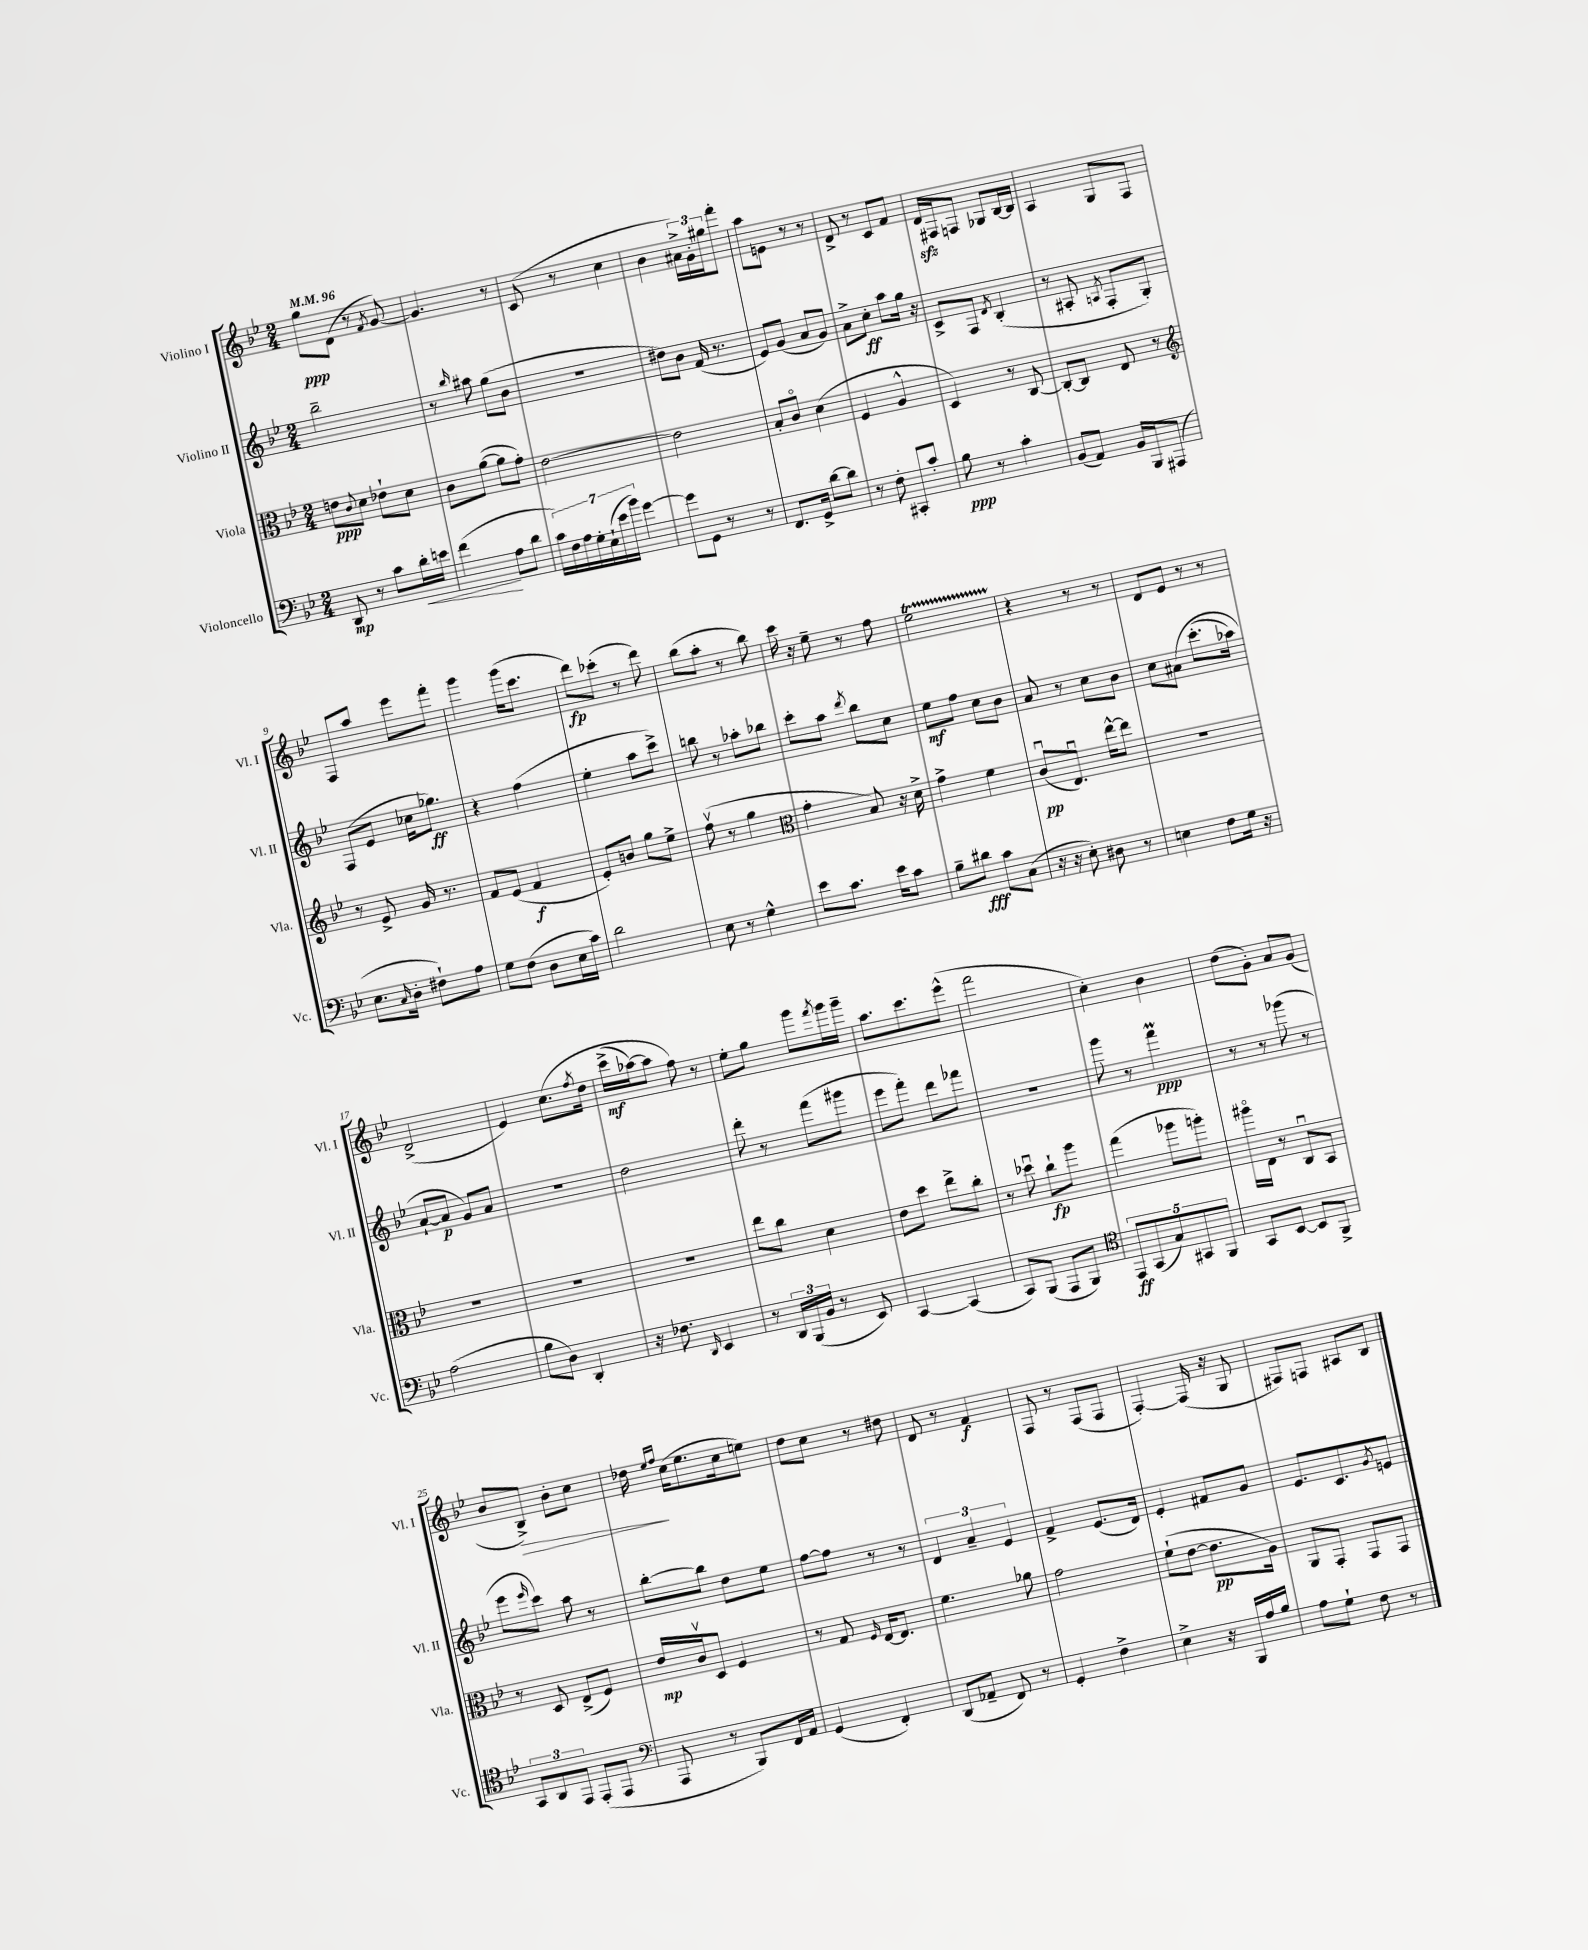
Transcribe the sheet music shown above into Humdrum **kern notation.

**kern	**kern	**kern	**kern
*staff4	*staff3	*staff2	*staff1
*clefF4	*clefC3	*clefG2	*clefG2
*k[b-e-]	*k[b-e-]	*k[b-e-]	*k[b-e-]
*M2/4	*M2/4	*M2/4	*M2/4
*MM96	*MM96	*MM96	*MM96
8DD	8e	2bb-~	8gg
.	8qqc	.	.
8r	8d	.	(8d
8c	8e-`	.	8r
.	.	.	8qf
16d'	8d	.	[8g)
16e	.	.	.
=	=	=	=
(4f	8c	8r	4.g]
.	.	16qqbb-	.
.	([8a	8aa#	.
8A	8a]	(8gg	.
8d	8g')	8b-	8r
=	=	=	=
28c)	[2e-	2r	(8c
28F	.	.	.
28A	.	.	.
28G'	.	.	.
.	.	.	8r
(28E-`	.	.	.
28e-	.	.	.
28b-)	.	.	.
[4g	.	.	4cc
=	=	=	=
8g]	2e-]	8dd#)	4b-
8GG	.	8b-	.
8r	.	(16f	24a#^)
.	.	.	24g'
.	.	8.r	.
.	.	.	24gg#
8r	.	.	8fff'
=	=	=	=
8.FF	8B-'	8e-)	8aa
.	8co	(8g	8e
16GG^	.	.	.
[8d	(4d	8a	8r
8d]	.	8g)	8r
=	=	=	=
8r	4F	8a^	8d^
8F'	.	8cc'	8r
8CC#'	4A^^	8aa	8c
8c'	.	16gg	8f
.	.	16r	.
=	=	=	=
8B-	4D)	8c^	16d
.	.	.	16F#
8r	.	8F	8F
.	.	8qd	.
4c'	8r	(4B-'	8G-
.	[8C	.	[16B-
.	.	.	16B-]
=	=	=	=
(8BB-	8C'_	8r	4A
8AA)	8C]	8A#'	.
.	.	8qA	.
16BB-	8E-	8F'	8G
16BBB-	.	.	.
(8AAA#	8r	8G')	8F
=	=	=	=
*	*clefG2	*	*
8.E-	8r	(8F	8F
.	8e-^	8e-	8aa
16qqC	.	.	.
16D'	.	.	.
8F#`)	16g	16cc-	8eee-
.	8.r	8.gg-)	.
8A	.	.	8fff'
=	=	=	=
8G	8f	4r	4ggg
(8F	(8e-	.	.
8D	4f	(4ff	(16ggg
.	.	.	8.ccc
16E-	.	.	.
16c)	.	.	.
=	=	=	=
2d	8e-')	4ee-'	8ddd)
.	8b	.	(8ccc-'
.	8gg	8aa	8r
.	8ee-^	8ccc^)	8ddd)
=	=	=	=
8E-	(8ffv	8bb	(8bb-
8r	8r	8r	8aa'
4G^^	4gg	8aa-'	8r
.	.	8bb-	8bb-)
=	=	=	=
*	*clefC3	*	*
8e-	4g'	8ccc'	16ccc
.	.	.	16r
8.c	.	8aa	8ee-~
.	.	8qddd	.
.	8B-)	8bb-	8r
16e-	.	.	.
8c	16r	8cc	8ff
.	16d^	.	.
=	=	=	=
8B-~	4g^	8ee-	2ee-
8d#	.	8ff	.
8c	4f	8cc	.
(8C	.	8b-	.
=	=	=	=
16r	(8cu	8a	4r
16r	.	.	.
8E-')	8.E-u)	8r	.
8D#	.	8cc	8r
.	[16ee-^^	.	.
8r	8ee-]	8b-	8r
=	=	=	=
4E	2r	8cc	8d
.	.	&(8a#	8e-
8F	.	(8.ccc'	8r
16G	.	.	8r
16r	.	16aa-)	.
=	=	=	=
(2A	2r	[8a`	(2d^
.	.	8a]	.
.	.	8g&)	.
.	.	8a	.
=	=	=	=
8B-	2r	2r	4e-)
8D)	.	.	.
4DD'	.	.	&(8.cc
.	.	.	8qff
.	.	.	16dd
=	=	=	=
16r	2r	2dd	(16ccc^
8.F-	.	.	[16aa-)
.	.	.	8aa-]
16qqDD	.	.	.
4EE-	.	.	8ff&)
.	.	.	8r
=	=	=	=
8r	8ee-	8ddd'	8ee-'
24DD	8cc	8r	8gg
(24BBB-	.	.	.
24BB-	.	.	.
8r	4d	(8fff	8ggg
.	.	.	8qfff
8EE-)	.	8ggg#	16ggg
.	.	.	16ggg~
=	=	=	=
[4CC	8e-	8eee-	8.aa
.	8dd	8fff')	.
.	.	.	8.ccc
(4CC]	8ee-^	8ddd	.
.	8cc'	8fff-	(8eee-^^
=	=	=	=
8CC)	8r	2r	2fff
(8BBB-	8dd-u	.	.
8AAA	8cc`	.	.
8BBB-)	8aa	.	.
=	=	=	=
*clefC4	*	*	*
10EE-	(4gg	8ggg	4cc')
(10GG	.	.	.
.	.	8r	.
10G)	.	.	.
.	8aa-	4fff	4b-
10GG#	.	.	.
.	8aa')	.	.
10FF	.	.	.
=	=	=	=
8GG	16aa#o	8r	(8dd
.	16E-	.	.
[8BB-	8r	8r	8g')
8BB-]	8Cu	(8ggg-	8a
8FF^	8BB-	8r	(8g
=	=	=	=
12GG	8r	8eee-	8b-
12AA	.	.	.
.	.	16qqeee-	.
.	8D	8ccc)	8B-^)
12EE-	.	.	.
(8EE-'	(8E-^	8aa	8b-'
8EE-	8F)	8r	8cc
=	=	=	=
*clefF4	*	*	*
8AAA	16e-	[8bb-'	16dd-
.	.	.	16qqee-
.	.	.	16qqff
.	16cv	.	(16cc
8r	8D	8bb-]	8.ee-
8BBB-)	4F	8dd	.
.	.	.	16cc
16FF	.	8ee-	8ee)
16AA	.	.	.
=	=	=	=
(4GG	8r	[8ff	8dd
.	8G	8ff]	8cc
.	16qqF	.	.
4FF')	[16E-	8r	8r
.	8.E-]	.	.
.	.	8r	8dd#
=	=	=	=
(8DD	4.f	6d	8d
8AA-~	.	.	8r
.	.	6a~	.
8FF)	.	.	4f
.	.	6e-	.
8r	8a-	.	.
=	=	=	=
4GG'	2g	4f^	8F
.	.	.	8r
4F^	.	(8.e-	(8F
.	.	.	8F
.	.	16d)	.
=	=	=	=
4E-^	(8f`	4e-'	[4F')
.	[8e-	.	.
16r	8.e-]	8f#	(16F]
16BBB-	.	.	16r
16A	.	8g	8G
16B-	16A)	.	.
=	=	=	=
8A	8AA	8.e-	8F#)
8G`	8GG'	.	8F
.	.	8.c	.
8F	8GG	.	8A#
.	.	8qg	.
8r	8GG	8e	8B-
==	==	==	==
*-	*-	*-	*-
